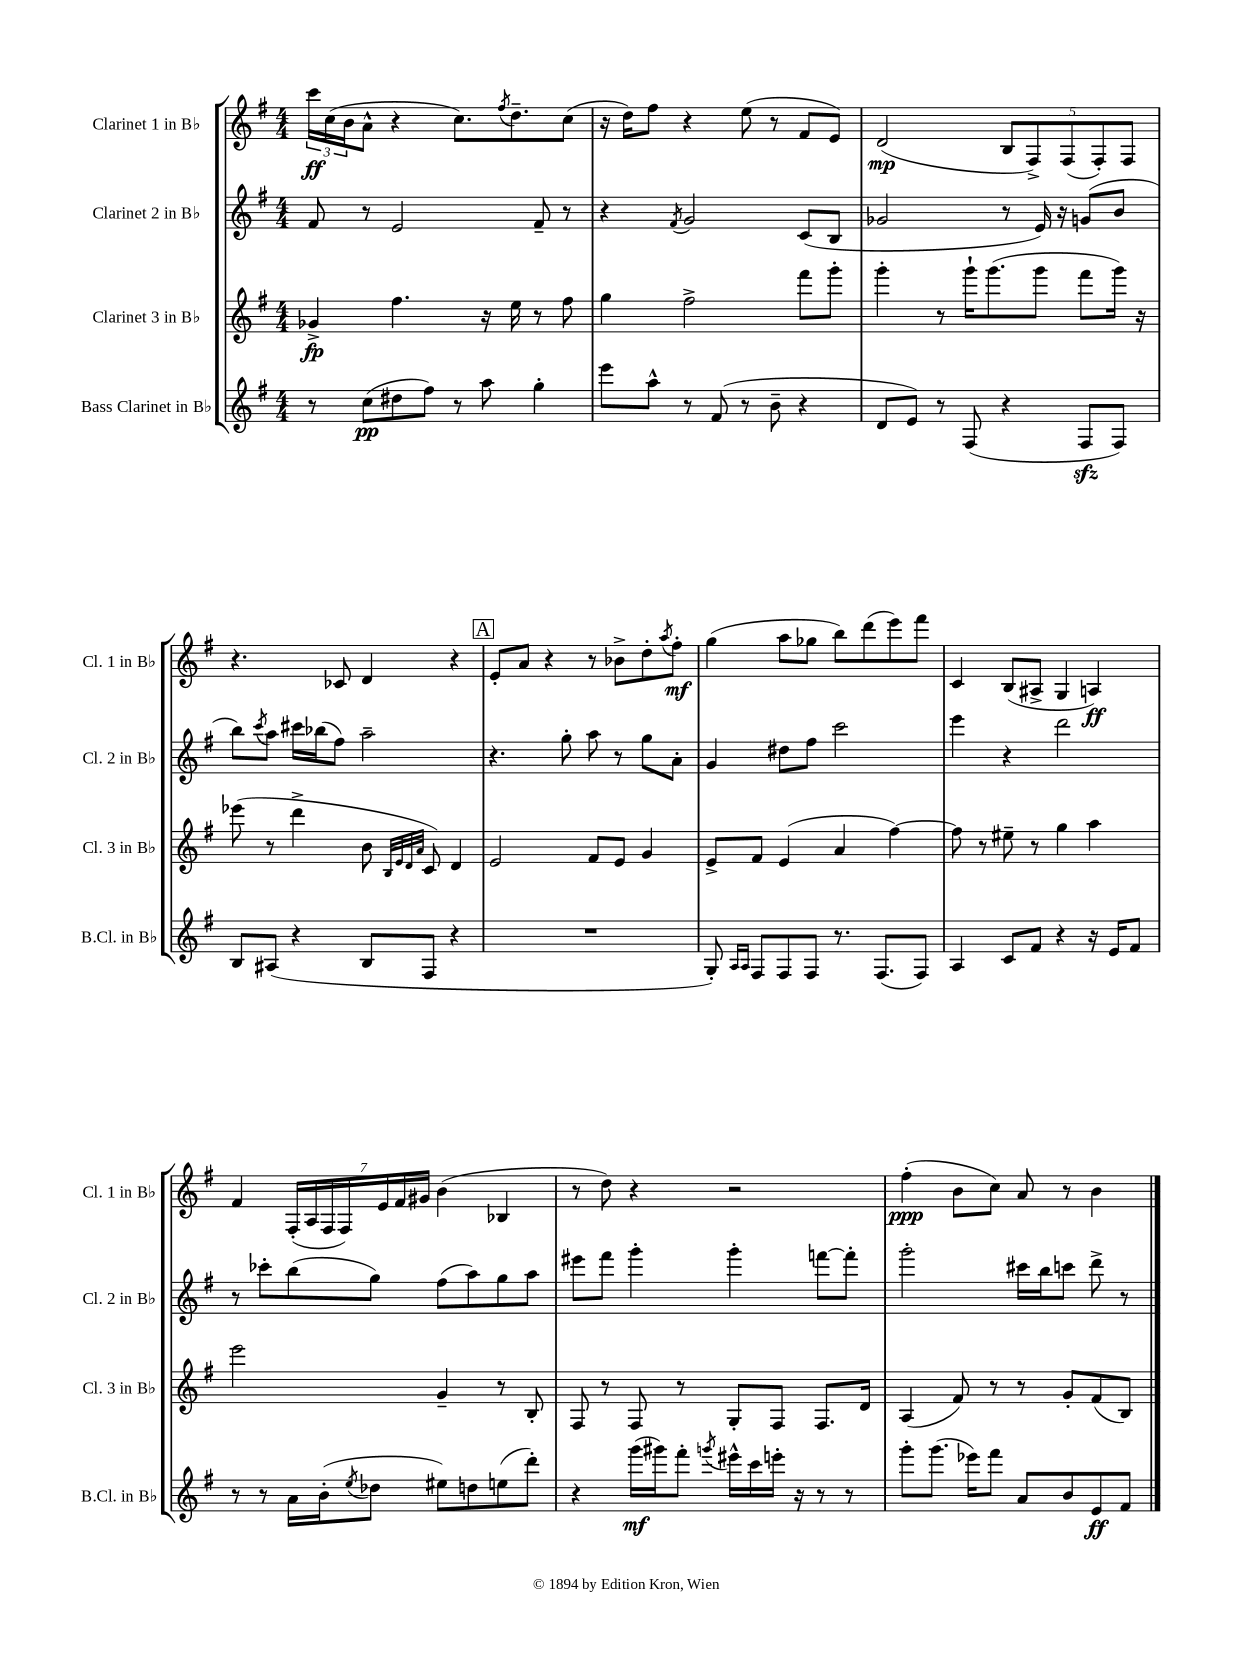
<<
\new StaffGroup <<
\new Staff = "s0" \with { instrumentName = "Clarinet 1 in Bb" shortInstrumentName = "Cl. 1 in Bb" } {
    \clef treble \key g \major \numericTimeSignature \time 4/4
    \tuplet 3/2 { c'''16\ff c''16( b'16 } a'8-^ r4 c''8.) \acciaccatura { fis''8 } d''8.-- c''8( |
    r16 d''16) fis''8 r4 e''8( r8 fis'8 e'8) |
    d'2\mp( \tuplet 5/4 { b8 fis8->) fis8( fis8-.) fis8 } |
    r4. ces'8 d'4 r4 |
    \mark \markup { \box "A" } e'8-. a'8 r4 r8 bes'8-> d''8-. \acciaccatura { a''8 } fis''8-.\mf |
    g''4( a''8 ges''8 b''8) d'''8( e'''8) fis'''8 |
    c'4 b8( ais8-> g4 a4\ff) |
    fis'4 \tuplet 7/4 { fis16-.( a16 fis16 fis16) e'16 fis'16 gis'16 } b'4( bes4 |
    r8 d''8) r4 r2 |
    fis''4-.\ppp( b'8 c''8) a'8 r8 b'4 \bar "|." |
}
\new Staff = "s1" \with { instrumentName = "Clarinet 2 in Bb" shortInstrumentName = "Cl. 2 in Bb" } {
    \clef treble \key g \major \numericTimeSignature \time 4/4
    fis'8 r8 e'2 fis'8-- r8 |
    r4 \acciaccatura { fis'8 } g'2 c'8( b8 |
    ges'2 r8 e'16) r16 g'8( b'8 |
    b''8) \acciaccatura { c'''8 } a''8 cis'''16 bes''16( fis''8) a''2-- |
    \mark \markup { \box "A" } r4. g''8-. a''8 r8 g''8 a'8-. |
    g'4 dis''8 fis''8 c'''2 |
    e'''4 r4 d'''2 |
    r8 ces'''8-. b''8( g''8) fis''8( a''8) g''8 a''8 |
    eis'''8 fis'''8 g'''4-. g'''4-. f'''8~ f'''8-. |
    g'''2-. cis'''16 b''16 c'''8 d'''8-> r8 \bar "|." |
}
\new Staff = "s2" \with { instrumentName = "Clarinet 3 in Bb" shortInstrumentName = "Cl. 3 in Bb" } {
    \clef treble \key g \major \numericTimeSignature \time 4/4
    ges'4->\fp fis''4. r16 e''16 r8 fis''8 |
    g''4 fis''2-> fis'''8 g'''8-. |
    g'''4-. r8 g'''16-! g'''8.( g'''8 fis'''8 g'''16) r16 |
    ees'''8( r8 d'''4-> b'8 \grace { b32 e'32 d'32 a'32 } c'8) d'4 |
    \mark \markup { \box "A" } e'2 fis'8 e'8 g'4 |
    e'8-> fis'8 e'4( a'4 fis''4~) |
    fis''8 r8 eis''8-- r8 g''4 a''4 |
    e'''2 g'4-- r8 b8-. |
    fis8 r8 fis8 r8 g8-. fis8 fis8. d'16 |
    a4( fis'8) r8 r8 g'8-. fis'8( b8) \bar "|." |
}
\new Staff = "s3" \with { instrumentName = "Bass Clarinet in Bb" shortInstrumentName = "B.Cl. in Bb" } {
    \clef treble \key g \major \numericTimeSignature \time 4/4
    r8 c''8\pp( dis''8 fis''8) r8 a''8 g''4-. |
    e'''8 a''8-^ r8 fis'8( r8 b'8-- r4 |
    d'8 e'8) r8 fis8( r4 fis8\sfz fis8) |
    b8 ais8( r4 b8 fis8 r4 |
    \mark \markup { \box "A" } R1 |
    g8-.) \grace { a16 a16 } fis8 fis8 fis8 r8. fis8.( fis8) |
    a4 c'8 fis'8 r4 r16 e'16 fis'8 |
    r8 r8 a'16 b'16-.( \acciaccatura { e''8 } des''8 eis''8) d''8 e''8( d'''8-.) |
    r4 g'''16\mf( gis'''16) fis'''8-. \acciaccatura { g'''8 } eis'''16-^ c'''16 e'''16-. r16 r8 r8 |
    g'''8-. g'''8.( ees'''16) fis'''8 a'8 b'8 e'8\ff fis'8 \bar "|." |
}
>>
>>
\layout { \context { \Score \remove "Bar_number_engraver" } }
